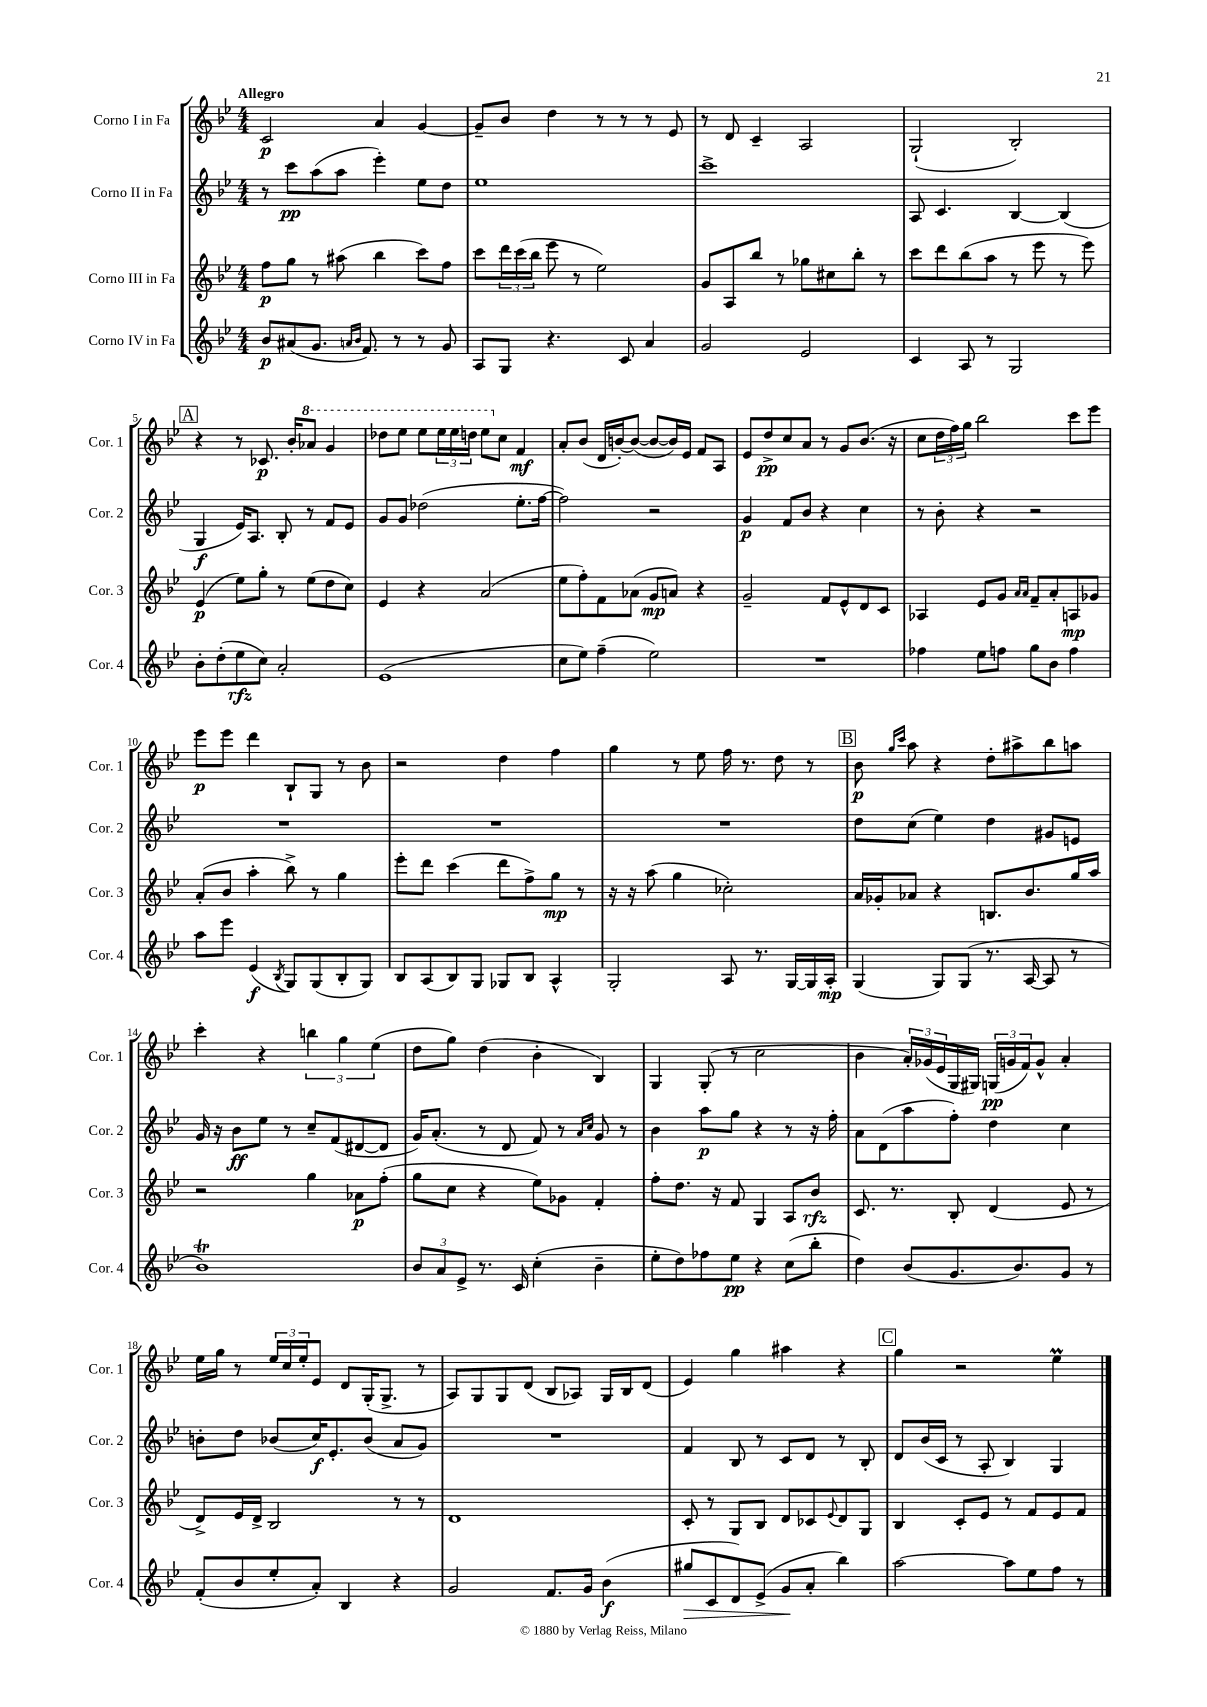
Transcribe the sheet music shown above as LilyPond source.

<<
\new StaffGroup <<
\new Staff = "s0" \with { instrumentName = "Corno I in Fa" shortInstrumentName = "Cor. 1" } {
    \clef treble \key bes \major \numericTimeSignature \time 4/4 \tempo "Allegro"
    c'2\p a'4 g'4~ |
    g'8-- bes'8 d''4 r8 r8 r8 ees'8 |
    r8 d'8 c'4-- a2 |
    g2-!( bes2-.) |
    \mark \markup { \box "A" } r4 r8 ces'8.\p bes'16-. \ottava #1 aes''8 g''4 |
    des'''8 ees'''8 ees'''8 \tuplet 3/2 { ees'''16 ees'''16 d'''16 } ees'''8 \ottava #0 c''8 f'4\mf |
    a'8-. bes'8( d'16 b'16~-.) b'8~( b'8~ b'16) ees'16 f'8 a8 |
    ees'8 d''8->\pp c''8 a'8 r8 g'8 bes'8.( r16 |
    c''8 \tuplet 3/2 { d''16 f''16) g''16 } bes''2 c'''8 ees'''8 |
    ees'''8\p ees'''8 d'''4 bes8-! g8 r8 bes'8 |
    r2 d''4 f''4 |
    g''4 r8 ees''8 f''16 r8. d''8 r8 |
    \mark \markup { \box "B" } bes'8\p \grace { g''16 c'''16 } a''8 r4 d''8-. ais''8-> bes''8 a''8 |
    c'''4-. r4 \tuplet 3/2 { b''4 g''4 ees''4( } |
    d''8 g''8) d''4( bes'4-. bes4) |
    g4 g8-.( r8 c''2 |
    bes'4 \tuplet 3/2 { a'16-.) ges'16( ees'16 } g16 gis16) \tuplet 3/2 { g16\pp( g'16 f'16) } g'8-^ a'4-. |
    ees''16 g''16 r8 \tuplet 3/2 { ees''16 c''16 ees''16-. } ees'8 d'8 g16-.( g8.-> r8 |
    a8) g8 g8 d'8( bes8 aes8) g16 bes16 d'8( |
    ees'4) g''4 ais''4 r4 |
    \mark \markup { \box "C" } g''4 r2 ees''4\prall \bar "|." |
}
\new Staff = "s1" \with { instrumentName = "Corno II in Fa" shortInstrumentName = "Cor. 2" } {
    \clef treble \key bes \major \numericTimeSignature \time 4/4
    r8 c'''8\pp a''8( a''8 ees'''4-.) ees''8 d''8 |
    ees''1 |
    c'''1-> |
    a8 c'4. bes4~ bes4( |
    \mark \markup { \box "A" } g4\f ees'16) a8. bes8-. r8 f'8 ees'8 |
    g'8 g'8 des''2( ees''8.-. f''16~ |
    f''2) r2 |
    g'4\p f'8 bes'8 r4 c''4 |
    r8 bes'8-. r4 r2 |
    R1 |
    R1 |
    R1 |
    \mark \markup { \box "B" } d''8 c''8( ees''4) d''4 gis'8 e'8 |
    g'16 r16 bes'8\ff ees''8 r8 c''8-- f'8( dis'8~ dis'8 |
    g'16) a'8.-.( r8 d'8 f'8) r8 \grace { a'16 c''16 } g'8 r8 |
    bes'4 a''8\p g''8 r4 r8 r16 f''16-. |
    a'8 d'8( a''8 f''8-.) d''4 c''4 |
    b'8-. d''8 bes'8( c''16\f) ees'8.-. bes'8( a'8 g'8) |
    R1 |
    f'4 bes8 r8 c'8 d'8 r8 bes8-. |
    \mark \markup { \box "C" } d'8 bes'16( c'16 r8 a8-. bes4) g4 \bar "|." |
}
\new Staff = "s2" \with { instrumentName = "Corno III in Fa" shortInstrumentName = "Cor. 3" } {
    \clef treble \key bes \major \numericTimeSignature \time 4/4
    f''8\p g''8 r8 ais''8( bes''4 c'''8) f''8 |
    c'''8 \tuplet 3/2 { d'''16 c'''16( bes''16 } ees'''8 r8 ees''2) |
    g'8 a8 bes''8 r8 ges''8 cis''8 bes''8-. r8 |
    c'''8 d'''8 bes''8( a''8 r8 ees'''8 r8 ees'''8) |
    \mark \markup { \box "A" } ees'4\p( ees''8) g''8-. r8 ees''8( d''8 c''8) |
    ees'4 r4 a'2( |
    ees''8 f''8-.) f'8 aes'8( g'8\mp a'8) r4 |
    g'2-- f'8 ees'8-^ d'8 c'8 |
    aes4 ees'8 g'8 \grace { a'16 a'16 } f'8-- a'8-. a8\mp ges'8 |
    a'8-.( bes'8 a''4-. bes''8->) r8 g''4 |
    ees'''8-. d'''8 c'''4( d'''8 f''8->) g''8\mp r8 |
    r16 r16 a''8( g''4 ces''2-.) |
    \mark \markup { \box "B" } a'16 ges'16-. aes'8 r4 b8. bes'8. g''16 a''16 |
    r2 g''4 aes'8\p f''8-.( |
    g''8 c''8 r4 ees''8) ges'8 f'4-. |
    f''8-. d''8. r16 f'8 g4 a8 bes'8\rfz |
    c'8. r8. bes8-. d'4( ees'8 r8 |
    d'8->) ees'16 d'16-> bes2 r8 r8 |
    d'1 |
    c'8-. r8 g8 bes8 d'8 ces'8 \appoggiatura { ees'8 } d'8 g8 |
    \mark \markup { \box "C" } bes4 c'8-. ees'8 r8 f'8 ees'8 f'8 \bar "|." |
}
\new Staff = "s3" \with { instrumentName = "Corno IV in Fa" shortInstrumentName = "Cor. 4" } {
    \clef treble \key bes \major \numericTimeSignature \time 4/4
    bes'8\p ais'8( g'8. \grace { a'16 bes'16 } f'8.) r8 r8 g'8 |
    a8 g8 r4. c'8 a'4 |
    g'2 ees'2 |
    c'4 a8 r8 g2 |
    \mark \markup { \box "A" } bes'8-. d''8-.( ees''8\rfz c''8) a'2-. |
    ees'1( |
    c''8 ees''8) f''4--( ees''2) |
    R1 |
    fes''4 ees''8 f''8 g''8 bes'8 f''4 |
    a''8 ees'''8 ees'4\f( \acciaccatura { bes8 } g8) g8( bes8-. g8) |
    bes8 a8( bes8) g8 ges8 bes8 a4-^ |
    g2-. a8 r8. g16~ g16 a16-.\mp |
    \mark \markup { \box "B" } g4( g8) g8( r8. a16~ a8 r8 |
    bes'1\trill) |
    \tuplet 3/2 { bes'8 a'8 ees'8-> } r8. c'16 c''4-.( bes'4-- |
    ees''8-. d''8) fes''8 ees''8\pp r4 c''8( bes''8-. |
    d''4) bes'8( g'8. bes'8.) g'8 r8 |
    f'8-.( bes'8 ees''8-. a'8-.) bes4 r4 |
    g'2 f'8. g'16 bes'4\f( |
    gis''8\> c'8 d'8) ees'8->( g'8\! a'8-. bes''4) |
    \mark \markup { \box "C" } a''2~ a''8 ees''8 f''8 r8 \bar "|." |
}
>>
>>
